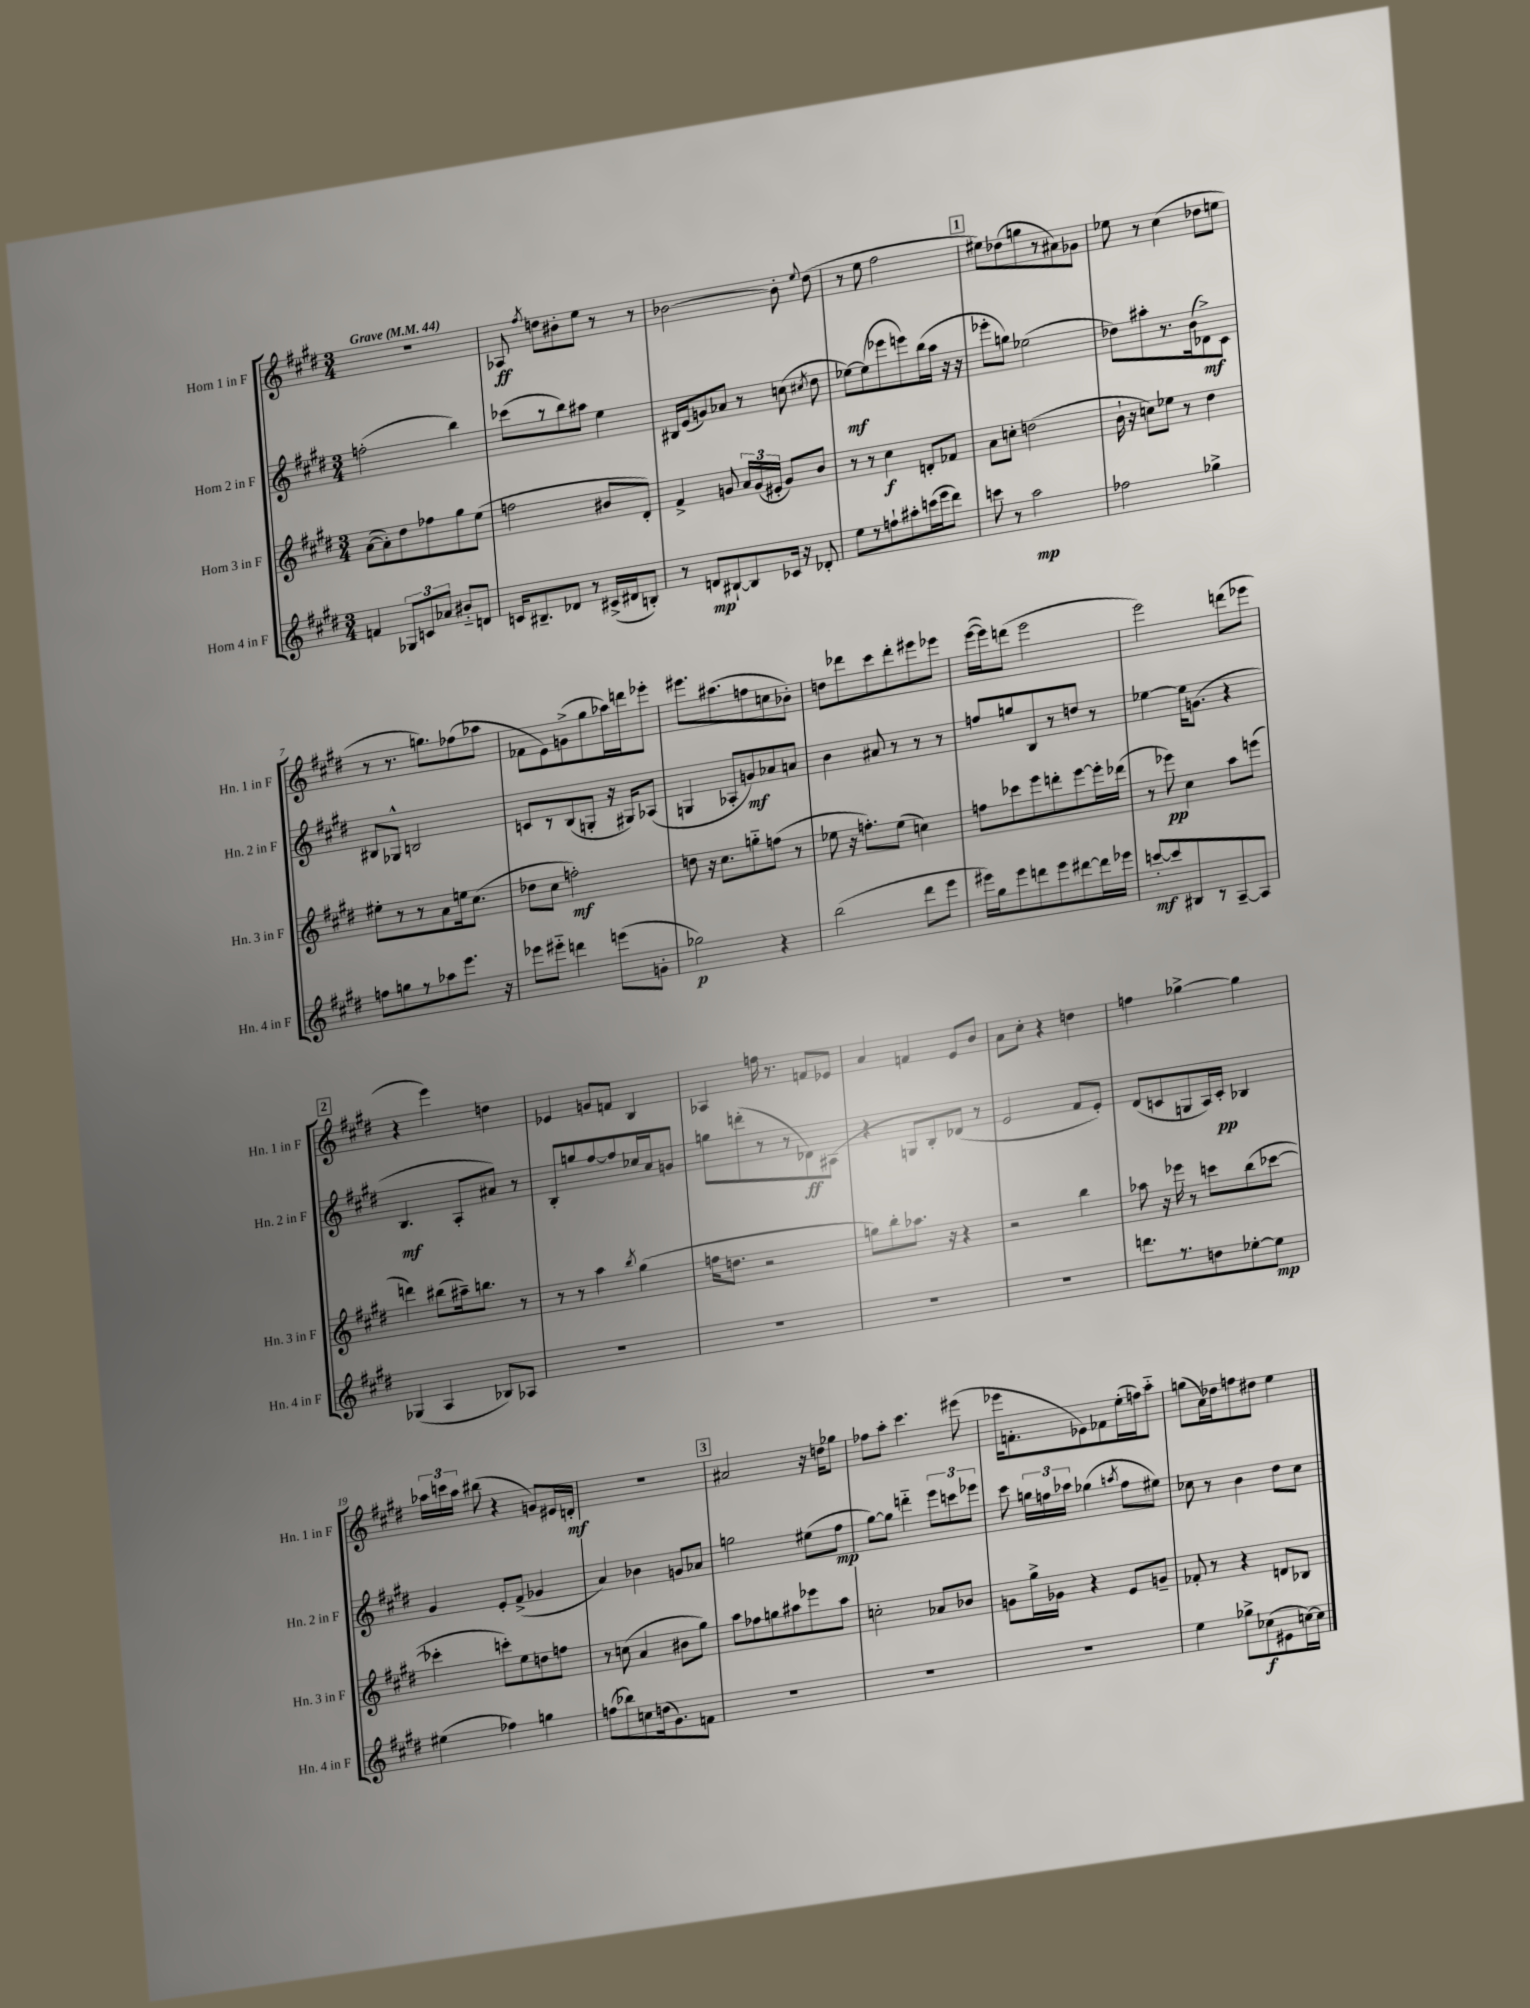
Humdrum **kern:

**kern	**kern	**kern	**kern
*staff4	*staff3	*staff2	*staff1
*clefG2	*clefG2	*clefG2	*clefG2
*k[f#c#g#d#]	*k[f#c#g#d#]	*k[f#c#g#d#]	*k[f#c#g#d#]
*M3/4	*M3/4	*M3/4	*M3/4
*MM44	*MM44	*MM44	*MM44
4f/	([8a\L	(2ff'\	2.r
.	8a'\])	.	.
12G-/L	8dd#\	.	.
12c/	.	.	.
.	8ff-\	.	.
12a-/J	.	.	.
8b#'~/L	8gg#\	4bb\)	.
8d/J	(8ee\J	.	.
=	=	=	=
16c/LK	2ff\	(8ccc-\L	8A-/
8.B#~/	.	.	.
.	.	.	8qff#/
.	.	8r	8dd\L
8d-/J	.	8bb\)	8b#'\
8r	.	8aa#\J	8ee\J
(16c#^/LL	8b#/L	4ee\	8r
16d#/J	.	.	.
8B'/J)	8d#'/J)	.	8r
=	=	=	=
8r	4f#^/	16B#/LL	[2b-\
.	.	(16e/J	.
8d/L	.	8g/)	.
[8B#`/	8g/	8a-/J	.
8B#/]	24a/LL	8r	.
.	(24g/	.	.
.	24e#'/JJ	.	.
16c-/Jk	8g/L)	(8cc\	8b-'\]
16r	.	.	.
.	.	8qcc#/	8qqee/
8d-'/	8b/J	8dd#\	(8dd#\
=	=	=	=
8ee\L	8r	[8ee-\L)	8r
8r	8r	(8ee-\]	8ee\
8ff`\	4cc#\	8eee-\	2ff#\
8aa#'\	.	8eee\)	.
(16ccc\L	8d'/L	(16bb\L	.
16eee\J	.	16aa\JJ	.
8ddd#\J)	8f-/J	16r	.
.	.	16r	.
=	=	=	=
8ccc\	8a\L	8eee-'\L	8ee#\L)
8r	8cc'\J	8gg\J)	(8dd-\
2aa\	(2dd\	(2ee-\	8gg\
.	.	.	8r
.	.	.	8a#\)
.	.	.	8g-\J
=	=	=	=
2ff-\	16b`\	8dd-\L)	8ee-\
.	16r	.	.
.	8cc\L)	8aa#'\	8r
.	8ee-\J	8.r	(4cc#\
.	8r	.	.
.	.	(16b\k	.
4gg-^\	4dd#\	8d-^\)	8dd-\L
.	.	8c#\J	8ee\J
=	=	=	=
8ff\L	8ee#'\L	8B#/L	8r
8gg\	8r	8G-^^/J	8.r
8r	8r	2B/	.
.	.	.	8.gg\L)
8aa-\	8a\	.	.
8.eee\J	16ee\k	.	(8ff-\
.	(8.cc#\J	.	.
.	.	.	8aa-\J
16r	.	.	.
=	=	=	=
8eee-\L	8dd-\L	8c/L	8f-\L
8eee#'~\J	8cc#\J	8r	8e\)
4ddd\	2ff'\)	(8B/	(8g^\
.	.	8G'/J	8gg#\
(8eee\L	.	16r	16aa-\L)
.	.	16G#/LK)	16ddd\J
8g'\J	.	(8A-/J	8eee-'\J
=	=	=	=
2gg-\)	8dd\	4G/	8.eee#\L
.	16r	.	.
.	8.cc#\L	.	(8.aa#\
.	.	8A-'/L	.
.	8gg'~\	8g/)	8ff\
4r	(8ff\J	8a-/	8cc\
.	8r	8a/J	8b-'\J)
=	=	=	=
(2bb\	8ee-\	4b\	8dd\L
.	16r	.	8ddd-\
.	8.ff'\L)	.	.
.	.	8a#/	8ccc#\
.	(8ee-\J	8r	8ddd-'\
8ddd#\L	4cc\)	8r	8eee#\
8eee\J	.	8r	8eee-\J
=	=	=	=
16eee#\LL)	8ff\L	8ff/L	([16eee\LL
16gg#\J	.	.	16eee\]J)
8eee#\	8ccc-\	8gg/	(8ddd\J
8ddd\	8eee\	8B/	2eee\
8eee#\	8ddd'\	8r	.
[8ddd#\	[8eee\	8dd/J	.
16ddd#\]L	16eee'\]L	8r	.
16eee-\JJ	(16ddd-\JJ	.	.
=	=	=	=
[8ccc'/L	8r	[4ee-\	2eee\)
8ccc/]	8eee-\)	.	.
8B#/	4cc#\	16ee-\]LK	.
.	.	(8.g\J	.
8r	.	.	.
[8A~/	8aa\L	4r	(8ddd\L
8A/]J	(8eee\J	.	8eee-\J
=	=	=	=
(4G-/	4ddd\)	4.B/	4r
4A/	(8bb#\L	.	4eee\)
.	16aa#~\k)	8A'/L	.
.	8.bb\J	.	.
8B-/L)	.	8a#/J)	4dd\
8A-/J	8r	8r	.
=	=	=	=
2.r	8r	8B'/L	4e-/
.	8r	8gg/	.
.	4aa\	[8ff#/	8g/L
.	.	8ff#/]	8f/J
.	8qbb/	.	.
.	(4gg#\	16cc-/L	4B/
.	.	16a/J	.
.	.	8g/J	.
=	=	=	=
2.r	16ff\LK	8gg\L	4A-/
.	8.dd\J	.	.
.	.	(8ddd'\	.
.	2r	8r	16ff\
.	.	.	8.r
.	.	8r	.
.	.	8d-\)	8f/L
.	.	(8A#\J	8e-/J
=	=	=	=
2.r	8gg\L)	4r	4a/
.	8bb'\	.	.
.	8.aa-\J	8G/L	4f/
.	.	8B'/)	.
.	16r	.	.
.	4r	(8d-/J	8e/L
.	.	8r	8b/J
=	=	=	=
2.r	2r	2e/	8a\L
.	.	.	8cc#'\J
.	.	.	4r
.	4bb\	8f#/L	4dd\
.	.	8e'/J)	.
=	=	=	=
8.ddd\L	8aa-\	(8d#/L	4ff\
.	16r	8c/	.
8.r	16eee-\	.	.
.	8r	8G/	[4gg-^\
8dd\	8ccc\L	16A/L)	.
.	.	16c'/JJ	.
[8ee-'\	(8bb\	4B-/	4gg-\]
8ee-\]J	[8ccc-\J	.	.
=	=	=	=
(4ee#\	4ccc-'\]	4g#/	24aa-\LL
.	.	.	24ccc\
.	.	.	24aa-\JJ
.	.	.	(8bb#\
4ff-\)	8ccc'\L)	8e'/L	4r
.	8ee\	(8f#^/J	.
4gg\	8dd\	4g-/	8g/L)
.	8ff\J	.	16e#/L
.	.	.	16d'/JJ
=	=	=	=
(8ff\L	8r	4a/)	2.r
8bb-\)	(8cc\	.	.
8cc\	4a/	4b-\	.
(16dd\k	.	.	.
8.g#\)	.	.	.
.	8b#\L	8g/L	.
8f\J	8gg#\J)	8a-/J	.
=	=	=	=
2.r	8aa\L	2gg\	2a#/
.	8ff-\	.	.
.	8gg\	.	.
.	8aa#\	.	.
.	8eee-\	(8ee#\L	16r
.	.	.	16dd\LK
.	8aa#\J	8ff#\J	8gg-\J
=	=	=	=
2.r	2cc'\	[8gg#\L)	8ff-\L
.	.	8gg#\]J	8aa'\J
.	.	4ddd'~\	4.ccc#\
.	8a-/L	12eee\L	.
.	.	12ccc\	.
.	8b-/J	.	(8eee#\
.	.	12eee-\J	.
=	=	=	=
2.r	8g\L	8ccc#\	16eee-\LK
.	.	.	8.f'\
.	16gg#^\L	24gg\LL	.
.	.	24ff\	.
.	16g-\JJ	.	.
.	.	24aa-\JJ	.
.	4r	(4gg-\	8e-\)
.	.	.	8f-\
.	.	8qaa/	.
.	8e/L	8ff\L	(16ee'\L
.	.	.	16ff\J)
.	8g~/J	8ee#\J)	8aa'~\J
=	=	=	=
4ee\	8f-'/	8cc-\	(8gg\L
.	8r	8r	16a\L)
.	.	.	16dd-\J
8gg-^\L	4r	4b\	8ff\
(8cc-\	.	.	8dd#\J
8e#\	8d/L	8dd#\L	4ee\
[16cc\L)	8B-/J	8cc-\J	.
16cc\]JJ	.	.	.
==	==	==	==
*-	*-	*-	*-
